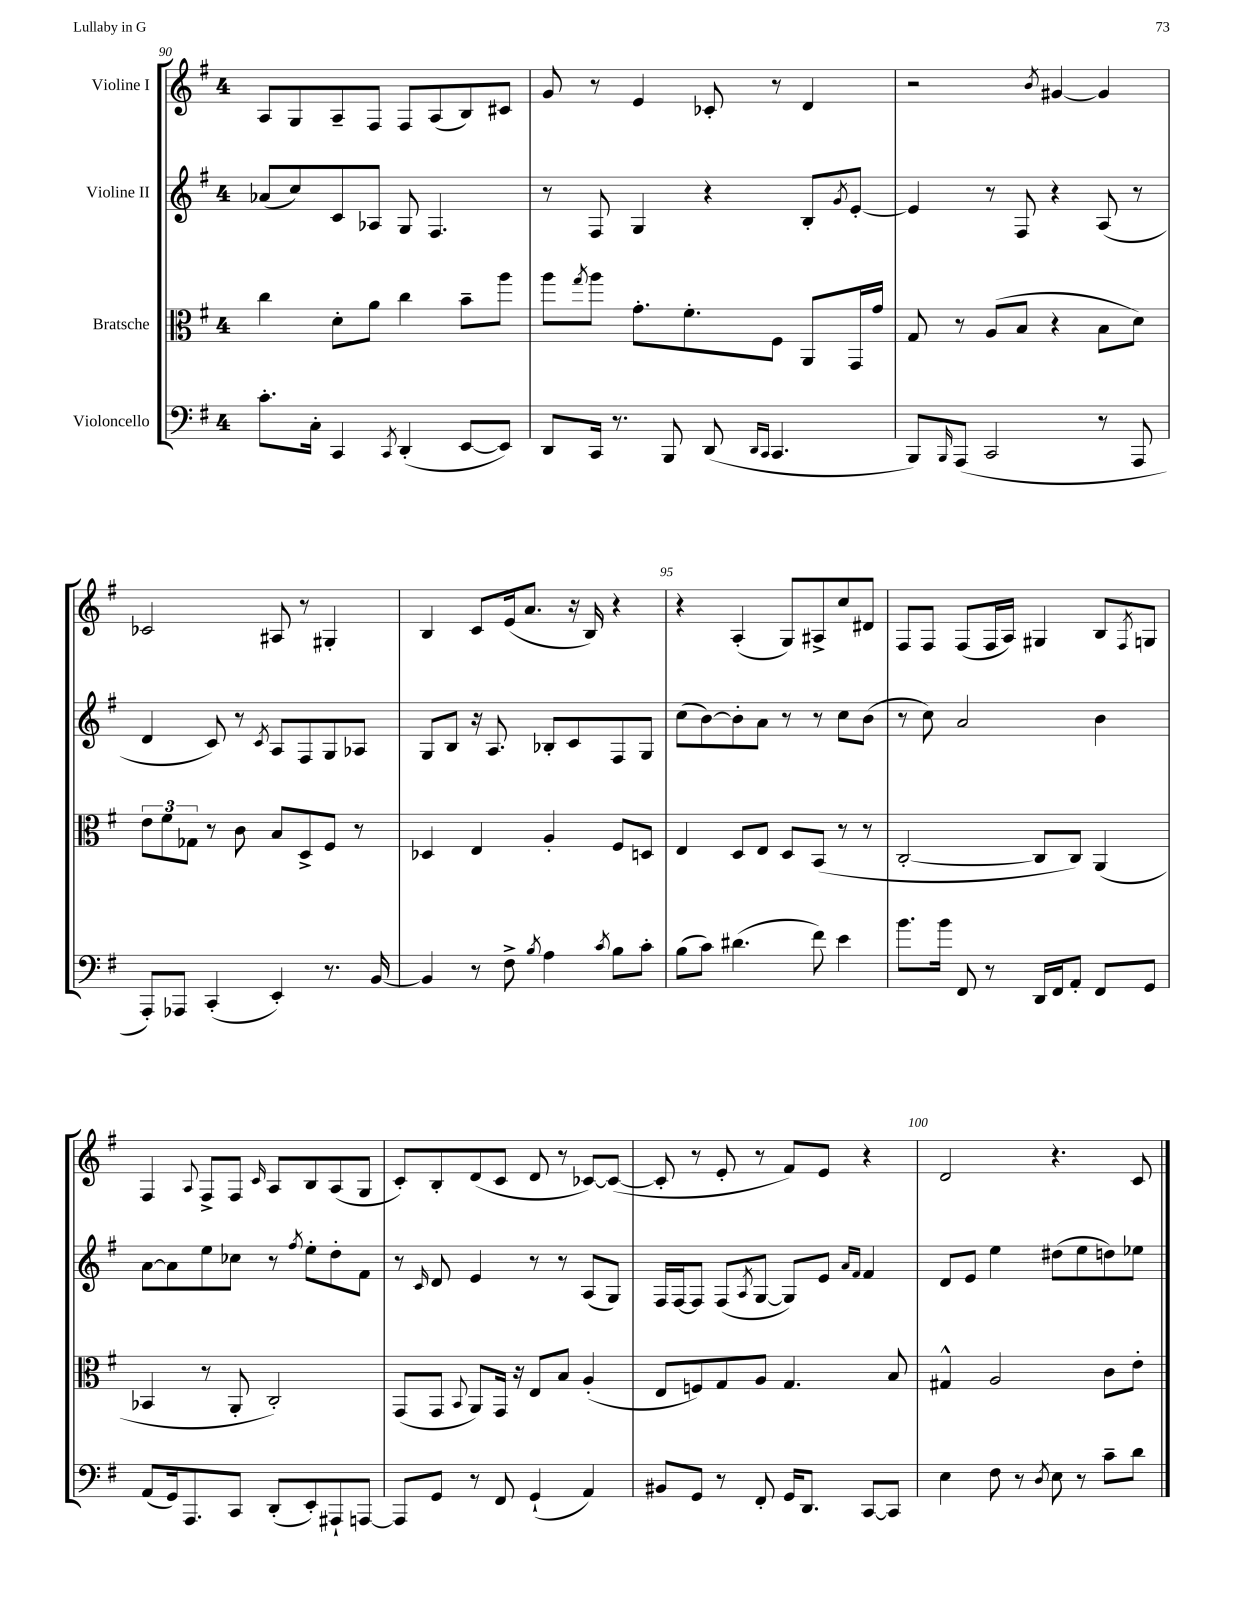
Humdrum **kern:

**kern	**kern	**kern	**kern
*part4	*part3	*part2	*part1
*staff4	*staff3	*staff2	*staff1
*I"Violoncello	*I"Bratsche	*I"Violine II	*I"Violine I
*clefF4	*clefC3	*clefG2	*clefG2
*k[f#]	*k[f#]	*k[f#]	*k[f#]
*M4/4	*M4/4	*M4/4	*M4/4
=90	=90	=90	=90
8.c'\L	4cc\	(8a-X/L	8A/L
.	.	8cc/)	8G/
16C'\Jk	.	.	.
4CC/	8d'\L	8c/	8A~/
.	8a\J	8A-X/J	8F#/J
8qCC/	.	.	.
(4DD'/	4cc\	8G/	8F#/L
.	.	4.F#/	(8A/
[8EE/L	8b~\L	.	8B/)
8EE/J])	8aa\J	.	8c#X/J
=91	=91	=91	=91
8DD/L	8aa\L	8r	8g/
.	8qgg/	.	.
16CC/Jk	8aa\J	8F#/	8r
8.r	.	.	.
.	8.g'\L	4G/	4e/
8BBB/	.	.	.
.	8.f#'\	.	.
(8DD/	.	4r	8c-X'/
16qqDD/LL	.	.	.
16qqCC/JJ	.	.	.
4.CC/	8F#\J	.	8r
.	8AA/L	8B'/L	4d/
.	.	8qg/	.
.	16GG/L	[8e'/J	.
.	16g/JJ	.	.
=92	=92	=92	=92
8BBB/L)	8G/	4e/]	2r
16qqBBB/	.	.	.
(8AAA/J	8r	.	.
2CC/	(8A/L	8r	.
.	8B/J	8F#/	.
.	.	.	8qb/
.	4r	4r	[4g#X/
8r	8B\L	(8A/	4g#/]
8AAA/	8d\J)	8r	.
!!LO:LB:g=z
=93	=93	=93	=93
8AAA'/L)	12e\L	4d/	2c-X/
.	12f#\	.	.
8AAA-X/J	.	.	.
.	12G-X\J	.	.
(4CC'/	8r	8c/)	.
.	8c\	8r	.
.	.	8qc/	.
4EE'/)	8B/L	8A/L	8A#X/
.	8D^/	8F#/	8r
8.r	8F#/J	8G/	4G#X'/
.	8r	8A-X/J	.
[16BB/	.	.	.
=94	=94	=94	=94
4BB/]	4D-X/	8G/L	4B/
.	.	8B/J	.
8r	4E/	16r	8c/L
.	.	8.A/	.
8F#^\	.	.	(16e/k
.	.	.	8.a/J
8qB/	.	.	.
4A\	4A'/	8B-X'/L	.
.	.	8c/	16r
.	.	.	16B/)
8qc/	.	.	.
8B\L	8F#/L	8F#/	4r
8c'\J	8Dn/J	8G/J	.
=95	=95	=95	=95
(8B\L	4E/	(8cc\L	4r
8c\J)	.	[8b\)	.
(4.d#X\	8D/L	8b'\]	(4A'/
.	8E/J	8a\J	.
.	8D/L	8r	8G/L)
8f#\)	(8BB/J	8r	8A#X^/
4e\	8r	8cc\L	8cc/
.	8r	(8b\J	8d#X/J
=96	=96	=96	=96
8.b\L	[2C'/	8r	8F#/L
.	.	8cc\)	8F#/J
16b\Jk	.	.	.
8FF#/	.	2a/	(8F#/L
8r	.	.	16F#/L
.	.	.	16A/JJ)
16DD/LL	8C/L]	.	4G#X/
16FF#/J	.	.	.
8AA'/J	8C/J)	.	.
8FF#/L	(4AA/	4b\	8B/L
.	.	.	8qF#/
8GG/J	.	.	8Gn/J
!!LO:LB:g=z
=97	=97	=97	=97
(8AA/L	4BB-X/	[8a\L	4F#/
16GG/k)	.	8a\]	.
8.AAA/	.	.	.
.	.	.	8qqA/
.	8r	8ee\	8F#^/L
8CC/J	8AA'/	8cc-X\J	8F#/J
.	.	.	16qqc/
(8DD'/L	2C'/)	8r	8A/L
.	.	8qff#/	.
8EE'/)	.	8ee'\L	8B/
8AAA#X`/	.	8dd'\	(8A/
[8AAAn/J	.	8f#\J	8G/J
=98	=98	=98	=98
8AAA/L]	(8GG/L	8r	8c'/L)
.	.	16qqc/	.
8GG/J	8GG/J	8d/	8B'/
.	8qqBB/	.	.
8r	8AA/L)	4e/	(8d/
8FF#/	16GG/Jk	.	8c/J
.	16r	.	.
(4GG`/	8E/L	8r	8d/
.	8B/J	8r	8r
4AA/)	(4A'/	(8A/L	[8c-X/L)
.	.	8G/J)	(8c-/J_
=99	=99	=99	=99
8BB#X/L	8E/L	16F#/LL	8c-'/]
.	.	[16F#/J	.
8GG/J	8Fn/)	8F#/J]	8r
8r	8G/	(8F#/L	8e'/
.	.	8qA/	.
8FF#'/	8A/J	[8G/J	8r
16GG/KL	4.G/	8G/L])	8f#/L)
8.DD/J	.	.	.
.	.	8e/J	8e/J
.	.	16qqa/LL	.
.	.	16qqf#/JJ	.
[8CC/L	.	4f#/	4r
8CC/J]	8B/	.	.
=100	=100	=100	=100
4E\	4G#X^^/	8d/L	2d/
.	.	8e/J	.
8F#\	2A/	4ee\	.
8r	.	.	.
8qD/	.	.	.
8E\	.	(8dd#X\L	4.r
8r	.	8ee\	.
8c~\L	8c\L	8ddn\)	.
8d\J	8e'\J	8ee-X\J	8c/
==	==	==	==
*-	*-	*-	*-
